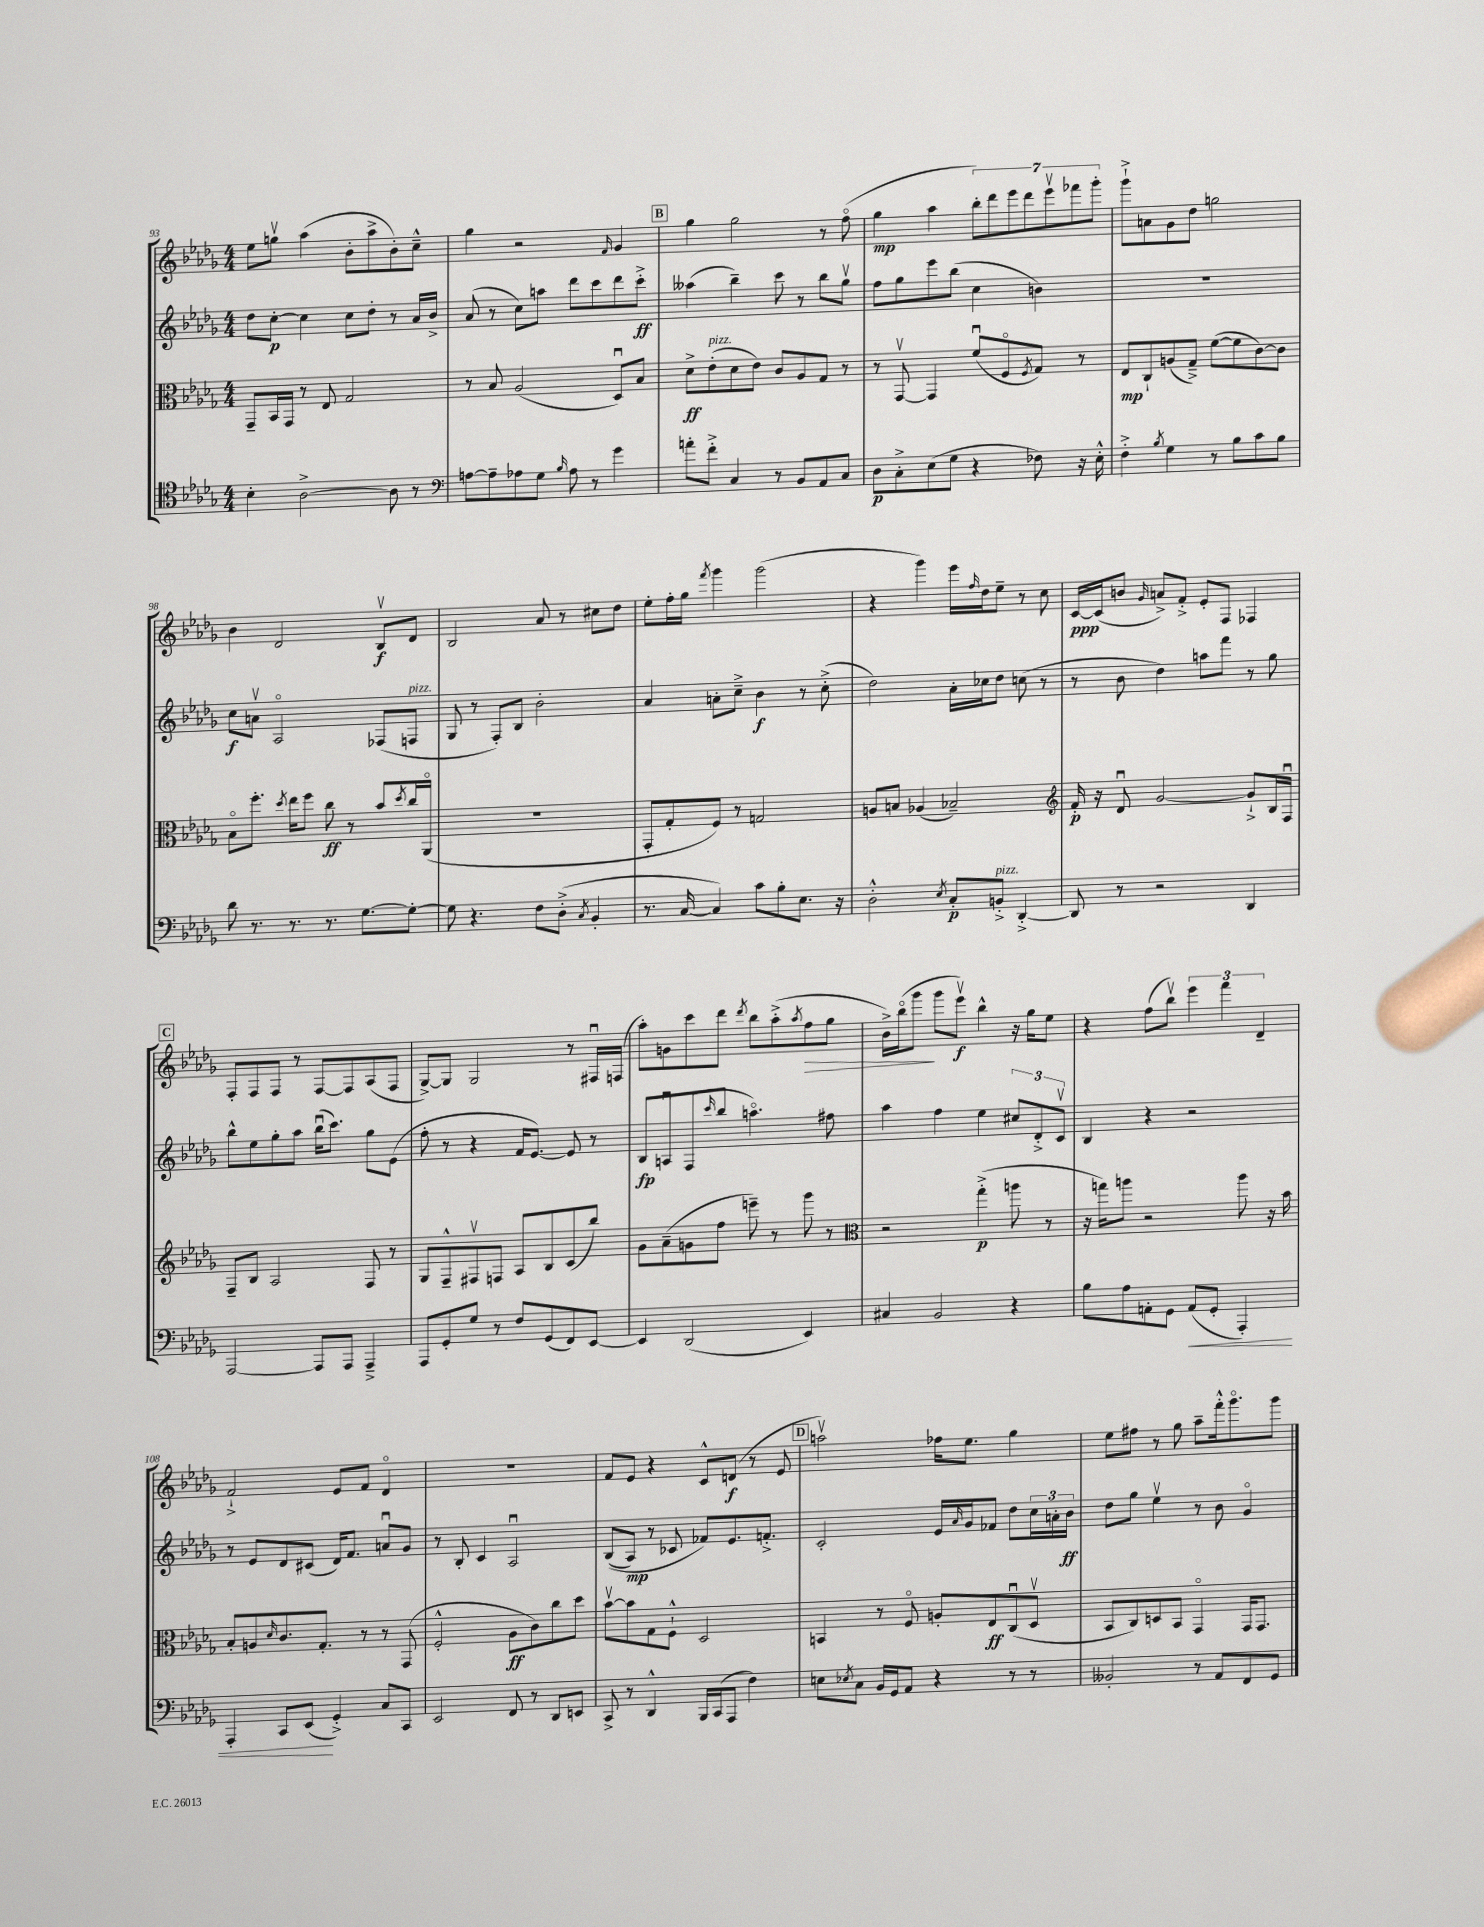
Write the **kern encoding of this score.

**kern	**kern	**kern	**kern
*staff4	*staff3	*staff2	*staff1
*clefC4	*clefC3	*clefG2	*clefG2
*k[b-e-a-d-g-]	*k[b-e-a-d-g-]	*k[b-e-a-d-g-]	*k[b-e-a-d-g-]
*M4/4	*M4/4	*M4/4	*M4/4
4B-'	8GG-~	8dd-	8ee-
.	16BB-	[8cc'	8ggv
.	16GG-	.	.
[2A-^	8r	4cc]	(4aa-
.	8E-	.	.
.	2G-	8cc	8b-'
.	.	8dd-'	8aa-^
8A-]	.	8r	8b-')
8r	.	16a-	8cc~^^
.	.	16b-^	.
=	=	=	=
*clefF4	*	*	*
[8A	8r	(8a-	4gg-
8A~]	8B-	8r	.
8A-	(2A-	8cc)	2r
8G-	.	8aa	.
16qqB-	.	.	.
8A-	.	8ddd-	.
8r	.	8ccc	.
.	.	.	16qqf
4g-	8D-u)	8ddd-	4g-
.	8B-	8ccc'^	.
=	=	=	=
8a'	8d-^	(4aa--	4gg-
8f'^	(8e-'	.	.
4C	8d-	4bb-~)	2gg-
.	8e-)	.	.
8r	8c	8ccc	.
8BB-	8A-	8r	.
8AA-	8G-	8bb-	8r
8C	8r	8gg-v	(8ffo
=	=	=	=
8D-	8r	8ff	4gg-
8C'^	[8GG-v	8gg-	.
(8E-	4GG-]	8eee-	4aa-
8G-	.	(8bb-	.
4r	(8fu	4cc	14bb-')
.	.	.	14ddd-
.	8Fo	.	.
.	.	.	14eee-
.	.	.	14ddd-
.	8qF	.	.
8F-)	8G-)	4b)	.
.	.	.	14eee-v
.	.	.	14fff-
16r	8r	.	.
.	.	.	14ggg-'
16E-'^^	.	.	.
=	=	=	=
4F'^	8E-	1r	8ggg-`^
.	8C`	.	8a
8qB-	.	.	.
4G-	(8A	.	8g-
.	8G-~^)	.	8dd-
8r	([8f	.	2gg
8B-	8f]	.	.
8c	[8c)	.	.
8B-	8c]	.	.
=	=	=	=
8d-	8B-o	8cc	4b-
8.r	8.ff'	8av	.
.	.	2A-o	2d-
.	8qdd-	.	.
8.r	16ee-	.	.
.	8ff	.	.
8.r	8cc	.	.
.	8r	.	.
[8.G-	.	.	.
.	8b-	(8F-	8B-v
.	8qdd-	.	.
8G-'_	16cc	8F	8d-
.	(16AA-o	.	.
=	=	=	=
8G-]	1r	8G-	2B-
4.r	.	8r	.
.	.	8F')	.
.	.	8B-	.
8F	.	2b-'	8a-
(8D-'^	.	.	8r
8qC	.	.	.
4BB-'	.	.	8cc#
.	.	.	8dd-
=	=	=	=
8.r	8GG-'	4a-	8ee-'
.	8G-'	.	16ff'
[16C	.	.	16gg-
.	.	.	8qfff
4C])	8F)	8a'	4ggg-
.	8r	8cc~^	.
8c	2G	4b-	(2ggg-
8B-'	.	.	.
8.E-	.	8r	.
.	.	(8cc'^	.
16r	.	.	.
=	=	=	=
2D-'^^	8A	2dd-)	4r
.	8B	.	.
.	(4A-	.	4ggg-)
8qE-	.	.	.
8C'	2B-~)	16a-'	16eee-
.	.	.	16qqff
.	.	16cc-	16dd-
8BB'^	.	8dd-	8ee-~
[4DD-'^	.	(8cc	8r
.	.	8r	8cc
=	=	=	=
*	*clefG2	*	*
8DD-]	16f'	8r	[16c
.	16r	.	(16c]
8r	8d-u	8b-	8b
.	.	.	16qqg-
2r	[2g-	4dd-)	8a^)
.	.	.	8f'^
.	.	8aa	8e-'
.	.	8fff	8F
4DD-	8g-`^]	8r	4F-
.	16B-	8gg-	.
.	16Fu	.	.
=	=	=	=
[2AAA-	8F~	8bb-^^	8F'
.	8B-	8ee-	8F
.	2A-	8gg-'	8F
.	.	8aa-	8r
8AAA-]	.	(16bb-u	[8F
.	.	8.ccc)	.
8AAA-	.	.	8F]
4AAA-~^	8F	8gg-	(8A-
.	8r	(8e-	8F
=	=	=	=
8AAA-	8G-	8ff'	[8G-^)
8GG-'	8F~^^	8r	8G-]
8G-	8F#v	4r	2G-
8r	8F	.	.
8F	8A-	16f	.
.	.	[8.e-)	.
(8GG-	8B-	.	.
8FF)	(8c	8e-]	8r
[8EE-	8bb-)	8r	16F#u
.	.	.	(16F
=	=	=	=
4EE-]	8g-	8B-	8aa-')
.	(8a-~	8Au	8g
(2DD-	8g	(8F	8ccc
.	.	16qqccc	.
.	8ff	8bb-	8ddd-
.	.	.	8qddd-
.	8eee~)	4.aao)	8bb-
.	8r	.	(8aa-'^
.	.	.	8qaa-
4EE-)	8ggg-	.	8ff
.	8r	8ff#	8gg-
=	=	=	=
*	*clefC3	*	*
4C#	2r	4aa-	16b-^)
.	.	.	(16bb-o
.	.	.	8ggg-
2BB-	.	4ff	8ggg-
.	.	.	8eee-v)
.	(4gg-'^	4ee-	4bb-^^
4r	8aa	12cc#	16r
.	.	.	16gg-
.	.	12d-'^	.
.	8r	.	8ee-
.	.	12cv	.
=	=	=	=
8B-	16r	4B-	4r
.	16gg)	.	.
8A-	8aa	.	.
8AA'	2r	4r	(8ff
8GG-	.	.	8bb-v)
(8AA	.	2r	6eee-
8GG-'	.	.	.
.	.	.	6fff
4AAA-')	8aa	.	.
.	.	.	6d-~
.	16r	.	.
.	16b-	.	.
=	=	=	=
4AAA-'	8B-'	8r	2f`^
.	8A	8e-	.
.	16qqd-	.	.
8CC	8.c	8d-	.
(8EE-	.	(8c#	.
.	8.G-'	.	.
4GG-'^)	.	16d-)	8e-
.	.	8.f	.
.	8r	.	8f
8C	8r	8au	4d-o
8CC	(8GG-	8g-	.
=	=	=	=
2EE-	2F'^^	8r	1r
.	.	8B-'	.
.	.	4c	.
8FF	8A-	2A-u	.
8r	8c)	.	.
8DD-	8cc	.	.
8EE	8dd-	.	.
=	=	=	=
8CC^	[8b-v	&((8B-	8f
8r	8b-]	8A-)	8e-
4DD-^^	8G-	8r	4r
.	8F`^^	8c-	.
16BBB-	2D-	8f-&)	8c^^
(16CC	.	.	.
8AAA-	.	8.e-	(8d
4F)	.	.	8r
.	.	8.f'^	.
.	.	.	8e-
=	=	=	=
8E	4BB	2c'	2aav)
8qE-	.	.	.
8C	.	.	.
16BB-	8r	.	.
16GG-	.	.	.
8AA-	8Fo	.	.
4r	8A'	16e-	16ff-
.	.	16qqa-	.
.	.	16g-	8.ee-
.	8E-	8f-	.
8r	(8Cu	8dd-	4gg-
8r	8D-v	24cc	.
.	.	24a'	.
.	.	24b-	.
=	=	=	=
2BB--'	8BB-	8dd-	8ee-
.	8C)	8gg-	8ff#
.	8D	4ee-v	8r
.	8BB-	.	8gg-
8r	4GG-o	8r	8aa-~
8AA-	.	8b-	16fff'^^
.	.	.	8.ggg-o
8FF	16GG-	4g-o	.
.	8.GG-	.	.
8GG-	.	.	8ggg-
==	==	==	==
*-	*-	*-	*-
